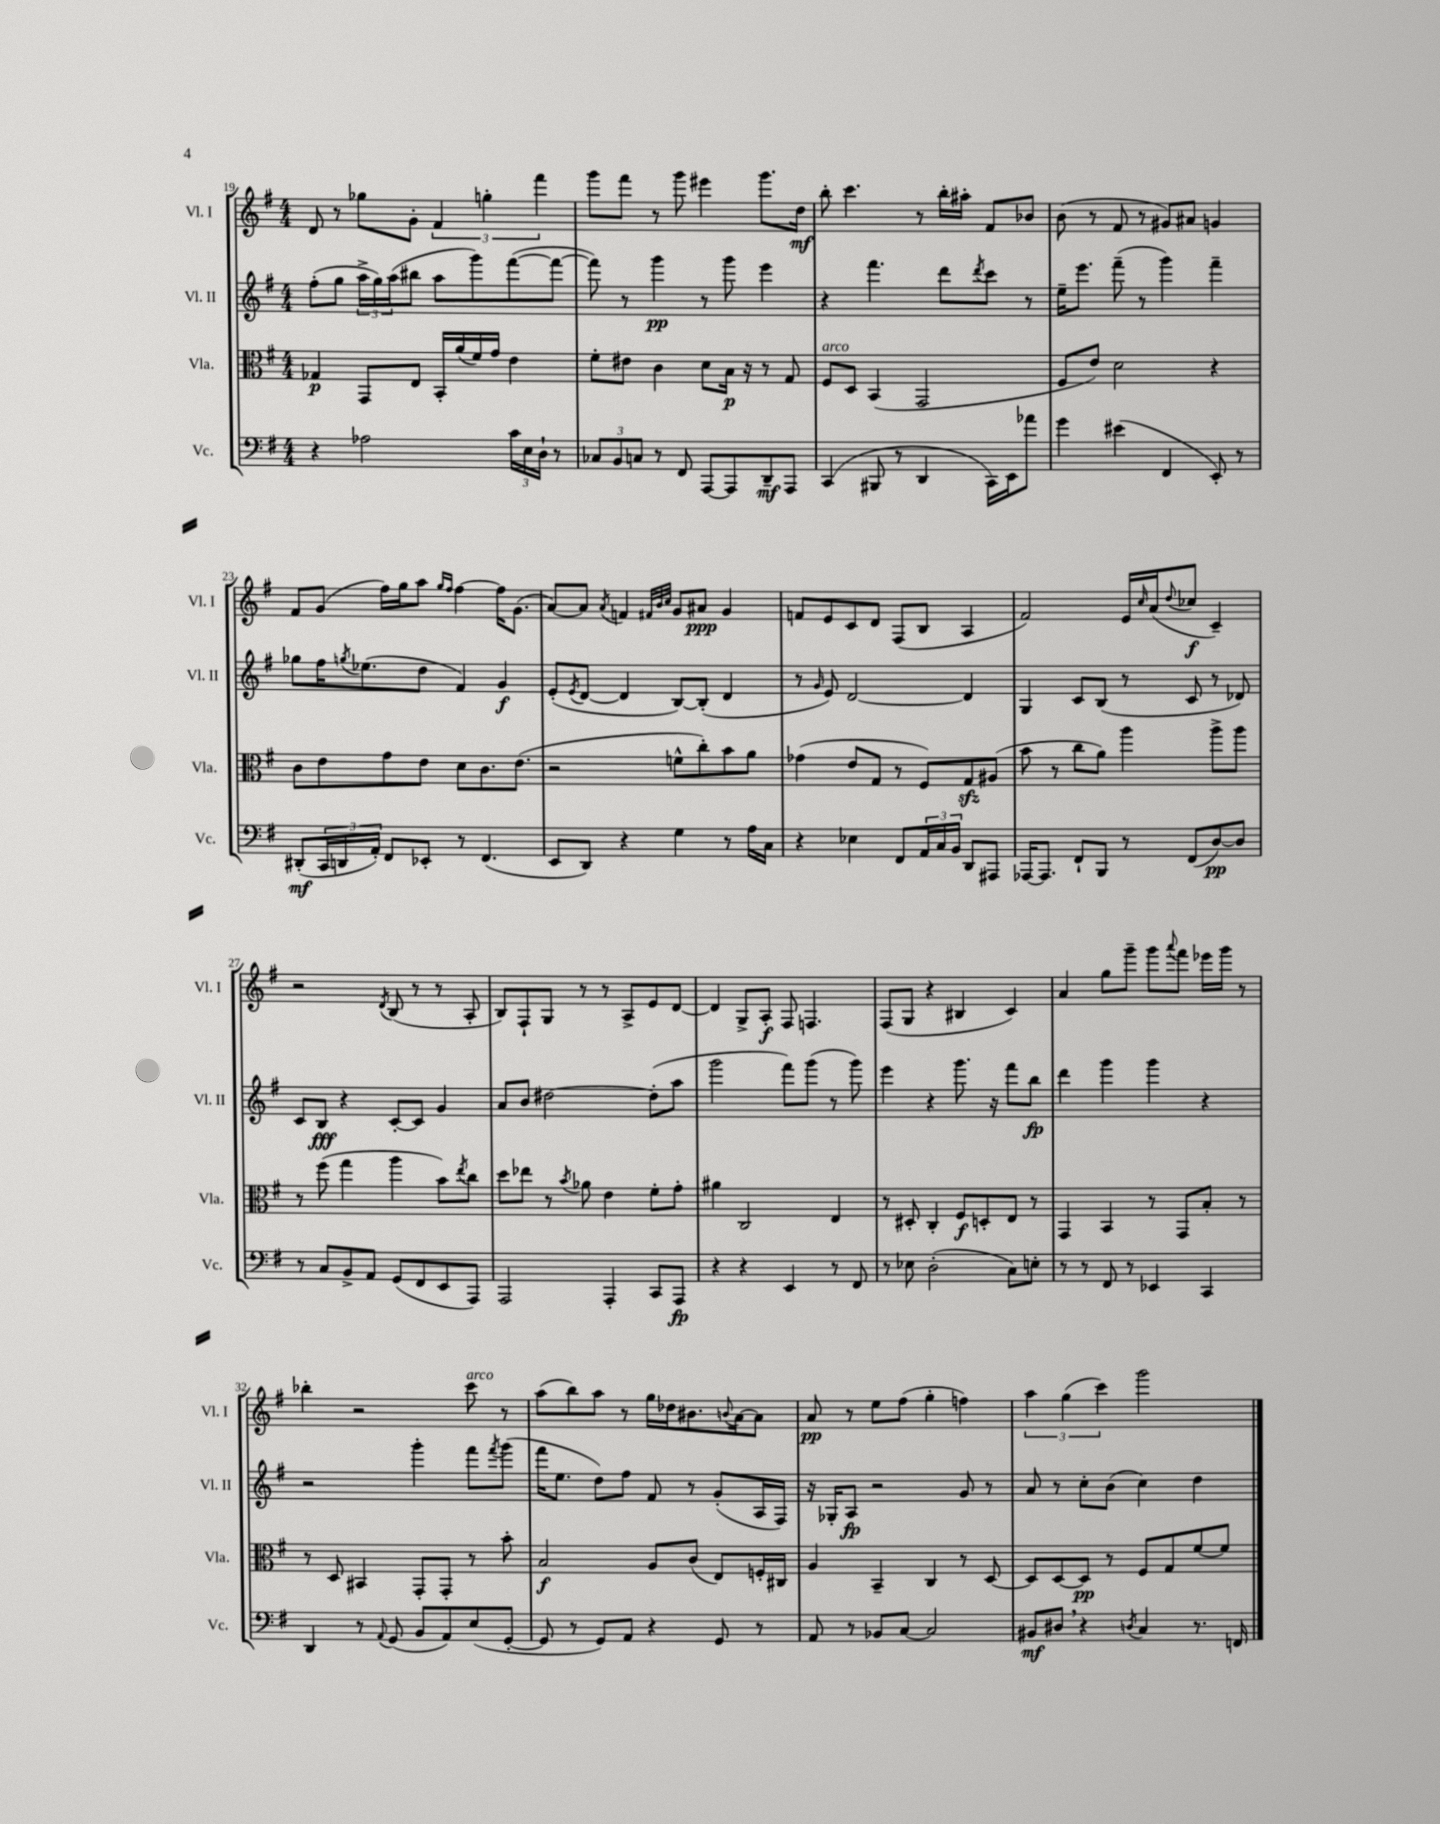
<<
\new StaffGroup <<
\new Staff = "s0" \with { instrumentName = "Vl. I" shortInstrumentName = "Vl. I" } {
    \clef treble \key g \major \numericTimeSignature \time 4/4
    d'8 r8 ges''8 g'8-. \tuplet 3/2 { fis'4 g''4-. fis'''4 } |
    g'''8 fis'''8 r8 g'''8 eis'''4 g'''8. d''16\mf |
    b''8-. c'''4. r8 b''16-. ais''16-. fis'8 bes'8 |
    b'8( r8 fis'8 r8 gis'8) ais'8 g'4 |
    fis'8 g'8( fis''16) g''16 a''8 \grace { g''16 fis''16 } fis''4~ fis''16 g'8.( |
    a'8~) a'8 \acciaccatura { a'8 } f'4 \grace { fis'32 b'32 c''32 } g'8 ais'8\ppp g'4 |
    f'8 e'8 c'8 d'8 fis8( b8 a4 |
    fis'2) e'16 \grace { c''16 } a'16( \appoggiatura { d''8 } ces''8\f c'4--) |
    r2 \acciaccatura { d'8 } b8( r8 r8 a8-. |
    b8) fis8-! g8 r8 r8 a8-> e'8 d'8~ |
    d'4 g8-> a8-.\f fis8 f4. |
    fis8( g8 r4 bis4 c'4) |
    a'4 g''8 g'''8-- g'''8 \appoggiatura { a'''8 } fis'''8 ees'''16 g'''16 r8 |
    bes''4-. r2 c'''8^\markup { \italic "arco" } r8 |
    a''8( b''8) a''8 r8 g''16 des''16 bis'8. \appoggiatura { b'8 } a'16~ a'8 |
    a'8\pp r8 e''8 fis''8( g''4-. f''4) |
    \tuplet 3/2 { a''4 g''4( c'''4) } g'''2 \bar "|." |
}
\new Staff = "s1" \with { instrumentName = "Vl. II" shortInstrumentName = "Vl. II" } {
    \clef treble \key g \major \numericTimeSignature \time 4/4
    fis''8-.( g''8 \tuplet 3/2 { a''16-> g''16) a''16( } bis''8 a''8 g'''8) fis'''8~( fis'''8~ |
    fis'''8) r8 g'''4\pp r8 g'''8 e'''4 |
    r4 fis'''4. d'''8 \acciaccatura { d'''8 } c'''8 r8 |
    e''16-- e'''8. fis'''8--( r8 g'''4) fis'''4-- |
    ges''8 fis''16 \acciaccatura { g''8 } ees''8.( d''8 fis'4) g'4\f |
    e'8-.( \acciaccatura { e'8 } d'8~ d'4 b8~) b8-.( d'4 |
    r8 \grace { g'16 } e'8) d'2~ d'4 |
    g4 c'8 b8( r8 c'8 r8 des'8) |
    c'8 b8\fff r4 c'8~-. c'8 g'4 |
    a'8 b'8 dis''2~ dis''8-.( a''8 |
    g'''2 fis'''8) g'''8( r8 g'''8) |
    e'''4 r4 g'''8. r16 fis'''8 b''8\fp |
    d'''4 g'''4 g'''4 r4 |
    r2 g'''4-. fis'''8 \acciaccatura { fis'''8 } g'''8( |
    fis'''16 e''8. d''8) fis''8 fis'8 r8 g'8-.( a16 fis16) |
    r16 ges16-. a8\fp r2 g'8 r8 |
    a'8 r8 c''8-. b'8( c''4) d''4 \bar "|." |
}
\new Staff = "s2" \with { instrumentName = "Vla." shortInstrumentName = "Vla." } {
    \clef alto \key g \major \numericTimeSignature \time 4/4
    ges4\p g,8 e8 b,16-. a'16( fis'16) g'16 e'4 |
    fis'8-. eis'8 c'4 d'8 b16\p r16 r8 g8 |
    fis8^\markup { \italic "arco" } d8 b,4( g,2 |
    fis8 e'8) d'2 r4 |
    c'8 e'8 g'8 e'8 d'8 c'8. e'8.( |
    r2 f'8-^ c''8-.) b'8 a'8 |
    ges'4( e'8 g8 r8 fis8) g8\sfz ais8( |
    b'8 r8 c''8 a'8) a''4 a''8-> a''8 |
    r8 fis''8( g''4 a''4 b'8) \acciaccatura { e''8 } c''8 |
    d''8 ees''8 r8 \acciaccatura { b'8 } aes'8 e'4 fis'8-. g'8-. |
    ais'4 c2 e4 |
    r8 dis8-. c4-. fis8\f d8-. e8 r8 |
    g,4 b,4 r8 g,8 b8-. r8 |
    r8 d8 bis,4 g,8-. g,8-. r8 b'8-. |
    b2\f a8 c'8( e8) f16-. cis16 |
    a4 b,4-- c4 r8 d8~ |
    d8 d8~ d8\pp r8 fis8 g8 fis'8~ fis'8 \bar "|." |
}
\new Staff = "s3" \with { instrumentName = "Vc." shortInstrumentName = "Vc." } {
    \clef bass \key g \major \numericTimeSignature \time 4/4
    r4 aes2 \tuplet 3/2 { c'16 e16 d16-! } r8 |
    \tuplet 3/2 { ces8 b,8 c8 } r8 fis,8 a,,8~ a,,8 d,8--\mf a,,8 |
    c,4( bis,,8 r8 d,4 c,16) e,16 aes'8 |
    g'4 eis'4( fis,4 e,8-.) r8 |
    dis,8-.\mf( \tuplet 3/2 { c,16 d,16 a,16-.) } fis,8 ees,8-. r8 fis,4.( |
    e,8 d,8) r4 g4 r8 a16 c16 |
    r4 ees4 fis,8 \tuplet 3/2 { a,16 c16 b,16 } d,8 ais,,8 |
    aes,,16~ aes,,8. fis,8-! b,,8 r8 fis,8( d8~\pp) d8 |
    r8 c8 b,8-> a,8 g,8( fis,8 e,8 a,,8) |
    a,,2 a,,4-. c,8 a,,8\fp |
    r4 r4 e,4 r8 fis,8 |
    r8 ees8 d2-.( c8) e8-. |
    r8 r8 fis,8 r8 ees,4 c,4 |
    d,4 r8 \appoggiatura { a,8 } g,8( b,8 a,8) e8( g,8~-. |
    g,8 r8 g,8) a,8 r4 g,8 r8 |
    a,8 r8 bes,8 c8~ c2 |
    bis,8\mf dis8 \breathe r4 \acciaccatura { d8 } c4 r8. f,16 \bar "|." |
}
>>
>>
\layout { \context { \Score currentBarNumber = #19 } }
